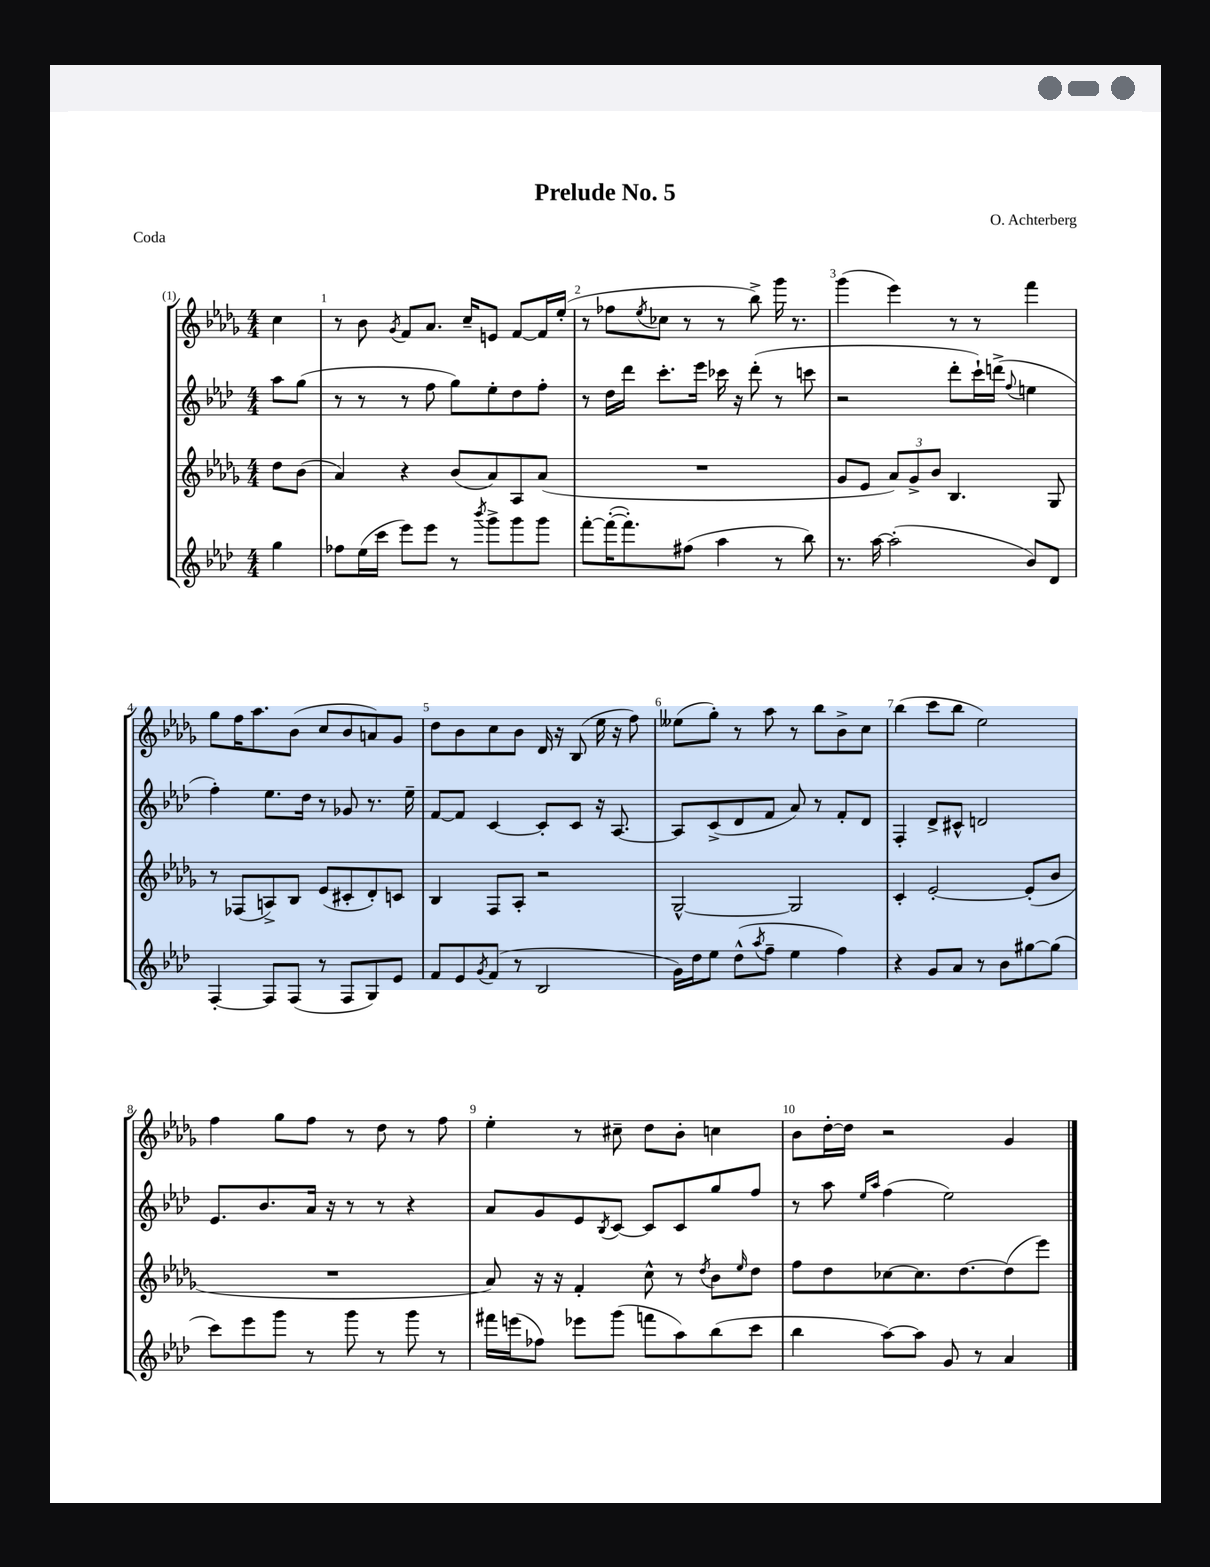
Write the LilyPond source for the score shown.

\header { title = "Prelude No. 5" composer = "O. Achterberg" piece = "Coda" }
<<
\new StaffGroup <<
\new Staff = "s0" {
    \clef treble \key des \major \numericTimeSignature \time 4/4 \partial 4
    c''4 |
    r8 bes'8 \acciaccatura { ges'8 } f'8 aes'8. c''16-- e'8 f'8~ f'16 ees''16-.( |
    r8 fes''8 \acciaccatura { ees''8 } ces''8 r8 r8 bes''8->) ges'''16 r8. |
    ges'''4( ees'''4) r8 r8 f'''4 |
    ges''8 f''16 aes''8. bes'8( c''8 bes'8 a'8) ges'8 |
    des''8 bes'8 c''8 bes'8 des'16 r16 bes8( ees''16 r16 f''8) |
    eeses''8( ges''8-.) r8 aes''8 r8 bes''8 bes'8-> c''8 |
    bes''4( c'''8 bes''8 ees''2) |
    f''4 ges''8 f''8 r8 des''8 r8 f''8 |
    ees''4-. r8 cis''8-- des''8 bes'8-. c''4 |
    bes'8 des''16~-. des''16 r2 ges'4 \bar "|." |
}
\new Staff = "s1" {
    \clef treble \key aes \major \numericTimeSignature \time 4/4 \partial 4
    aes''8 g''8( |
    r8 r8 r8 f''8 g''8) ees''8-. des''8 f''8-. |
    r8 des''16 des'''16 c'''8.-. ees'''16 ces'''16 r16 des'''8-.( r8 c'''8 |
    r2 des'''8-. c'''16-!) d'''16->( \appoggiatura { f''8 } e''4 |
    f''4-.) ees''8. des''16 r8 ges'8 r8. ees''16-- |
    f'8~ f'8 c'4~ c'8-. c'8 r16 aes8.~ |
    aes8 c'8->( des'8 f'8 aes'8) r8 f'8-. des'8 |
    f4-. des'8-> cis'8-^ d'2 |
    ees'8. bes'8. aes'16 r16 r8 r8 r4 |
    aes'8 g'8 ees'8 \acciaccatura { bes8 } c'8~ c'8 c'8 g''8 f''8 |
    r8 aes''8 \grace { ees''16 aes''16 } f''4( ees''2) \bar "|." |
}
\new Staff = "s2" {
    \clef treble \key des \major \numericTimeSignature \time 4/4 \partial 4
    des''8 bes'8( |
    aes'4) r4 bes'8( aes'8) aes8 aes'8( |
    R1 |
    ges'8 ees'8 \tuplet 3/2 { aes'8) ges'8-> bes'8 } bes4. ges8 |
    r8 fes8( a8->) bes8 ees'8( cis'8-. des'8-.) c'8 |
    bes4 f8 aes8-. r2 |
    ges2~-^ ges2 |
    c'4-. ees'2~-. ees'8-.( bes'8 |
    R1 |
    aes'8) r16 r16 f'4-. c''8-^ r8 \acciaccatura { des''8 } bes'8 \grace { ees''16 } des''8 |
    f''8 des''8 ces''8~ ces''8. des''8.~ des''8( ees'''8) \bar "|." |
}
\new Staff = "s3" {
    \clef treble \key aes \major \numericTimeSignature \time 4/4 \partial 4
    g''4 |
    fes''8 ees''16( c'''16 ees'''8) ees'''8 r8 \acciaccatura { bes'''8 } g'''8-> g'''8 g'''8 |
    f'''8~-. f'''16~-.( f'''8.-.) fis''8( aes''4 r8 bes''8) |
    r8. aes''16~ aes''2-.( bes'8) des'8 |
    f4~-. f8 f8( r8 f8 g8) ees'8 |
    f'8 ees'8 \acciaccatura { g'8 } f'8( r8 bes2 |
    g'16) des''16 ees''8 des''8-^( \acciaccatura { aes''8 } f''8-- ees''4 f''4) |
    r4 g'8 aes'8 r8 bes'8 gis''8~ gis''8( |
    c'''8) ees'''8 g'''8 r8 g'''8 r8 g'''8 r8 |
    fis'''16 e'''16( fes''8) ees'''8 g'''8( f'''8 aes''8) bes''8( c'''8 |
    bes''4 aes''8~) aes''8 g'8 r8 aes'4 \bar "|." |
}
>>
>>
\layout { \context { \Score \override BarNumber.break-visibility = ##(#f #t #t) barNumberVisibility = #all-bar-numbers-visible } }
